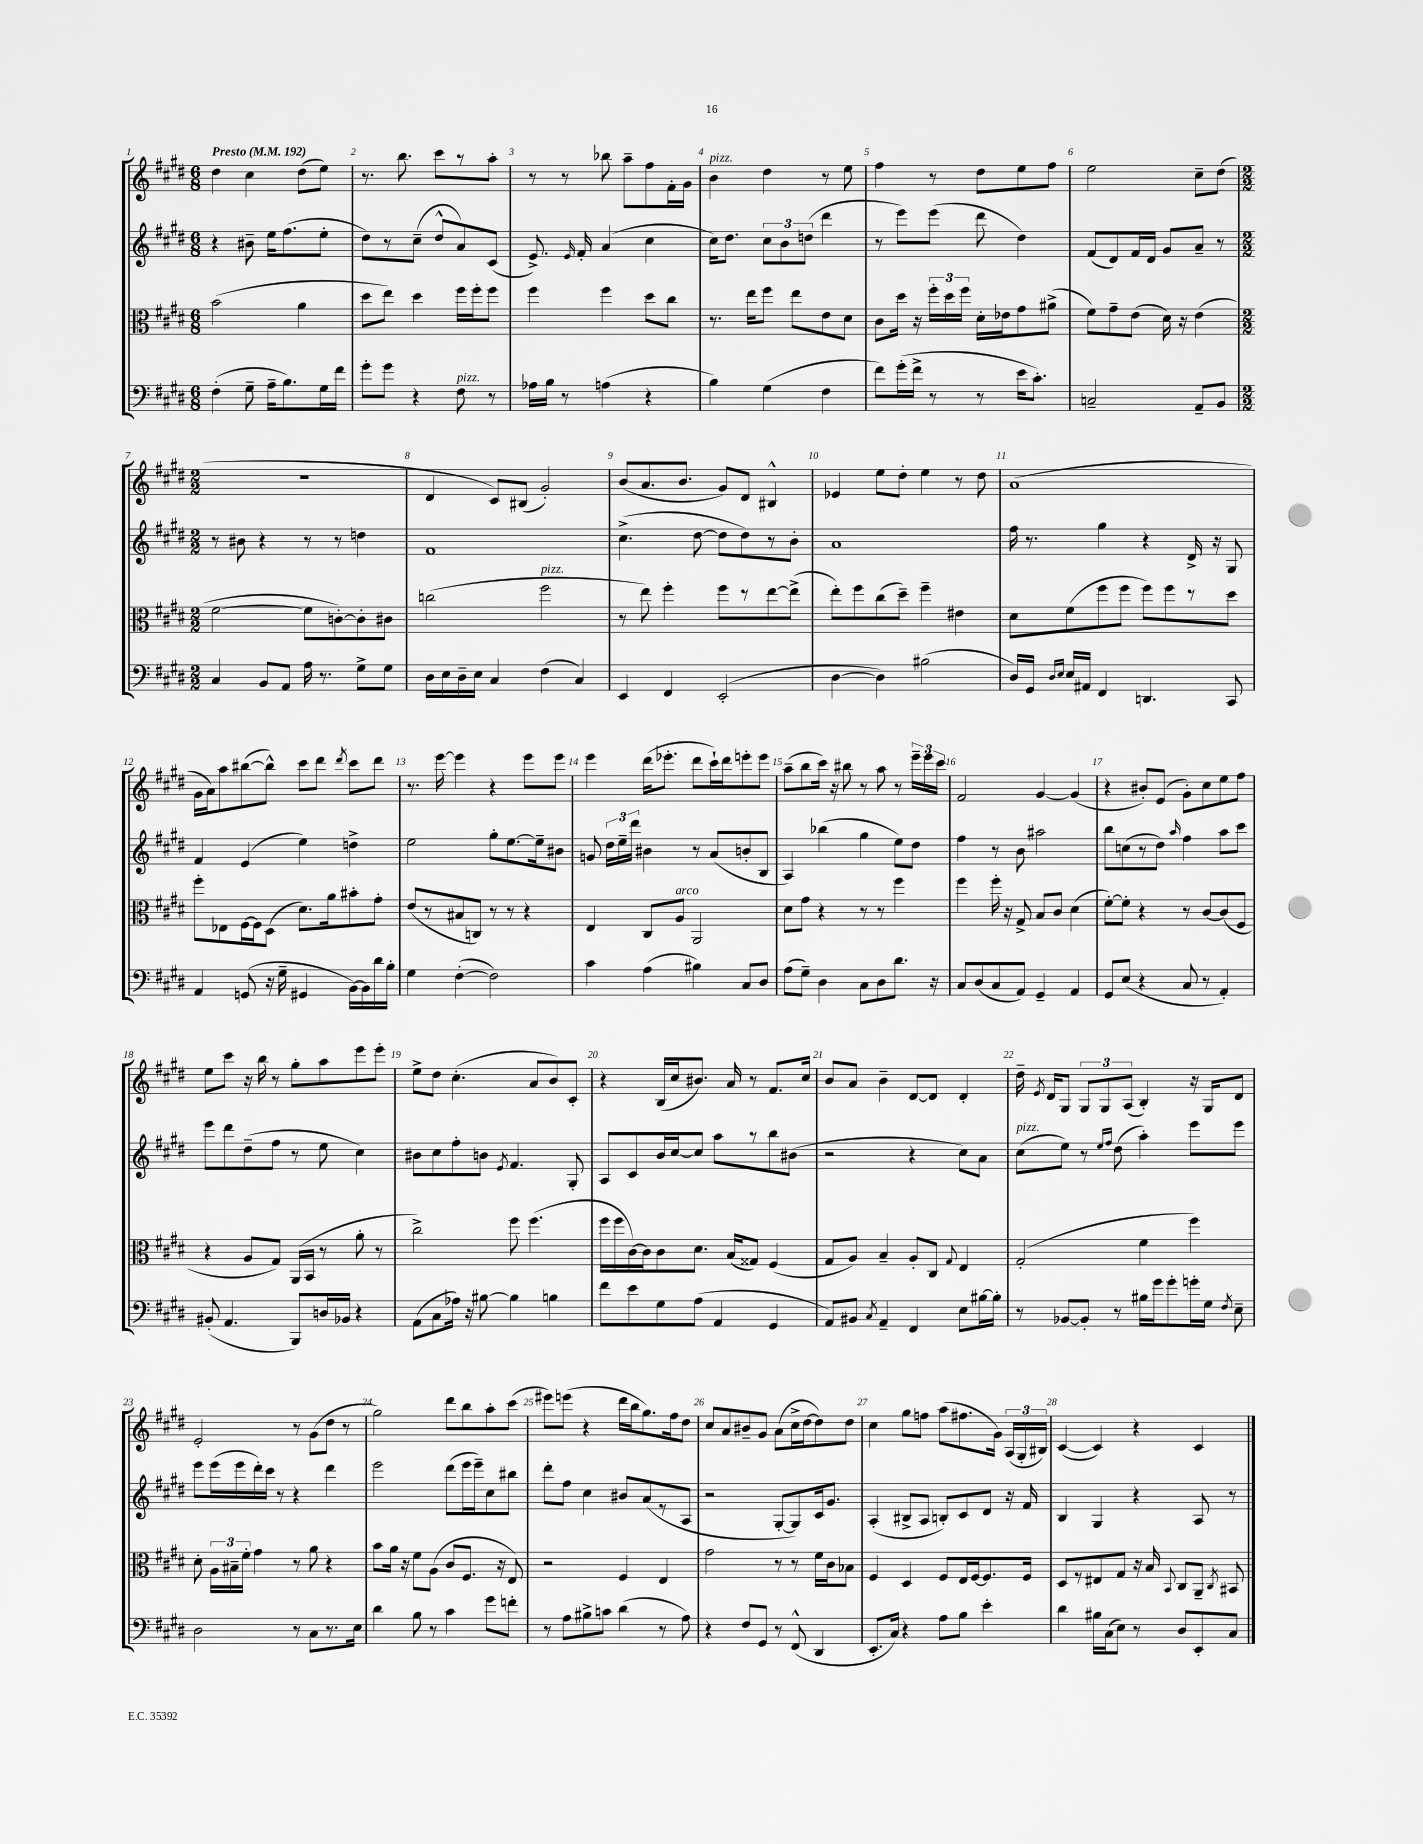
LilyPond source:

<<
\new StaffGroup <<
\new Staff = "s0" {
    \clef treble \key e \major \numericTimeSignature \time 6/8 \tempo "Presto" 4 = 192
    \autoBeamOff dis''4 cis''4 dis''8[( e''8]) |
    r8. b''8. cis'''8[ r8 a''8]-. |
    r8 r8 bes''8 a''8[-- fis''8 fis'16-. gis'16] |
    b'4^\markup { \italic "pizz." } dis''4 r8 e''8 |
    fis''4 r8 dis''8[ e''8 fis''8] |
    e''2 cis''8[-- dis''8]( |
    \numericTimeSignature \time 2/2 r1 |
    dis'4 cis'8[) bis8]( gis'2-.) |
    b'8[( a'8. b'8.] gis'8[) dis'8] bis4-^ |
    ees'4 e''8[ dis''8]-. e''4 r8 dis''8 |
    a'1( |
    gis'16[ a'16) a''8 bis''8~( bis''8]-^) cis'''8[ dis'''8] \acciaccatura { dis'''8 } cis'''8[ dis'''8] |
    r8. e'''16~ e'''4 r4 e'''8[ e'''8] |
    e'''4 dis'''16[( ees'''8.]-. dis'''8[ cis'''16-!) dis'''16 e'''8-. e'''8] |
    a''8[--( b''8 cis'''16]) r16 bis''8 r8 a''8 r8 \tuplet 3/2 { e'''16[-- e'''16 cis'''16] } |
    fis'2 gis'4~ gis'4( |
    r4 bis'8[-.) e'8]( gis'8[-.) cis''8 e''8 fis''8] |
    e''8[ cis'''8] r16 b''16 r8 gis''8[-. a''8 e'''8 e'''8]-. |
    e''8[-> dis''8] cis''4.-.( a'8[ b'8) cis'8]-. |
    r4 b16[( cis''16 bis'8.]) a'16 r8 fis'8.[ cis''16] |
    b'8[ a'8] b'4-- dis'8[~ dis'8] dis'4-. |
    dis''16-- \acciaccatura { e'8 } dis'16[ gis8] \tuplet 3/2 { gis8[ gis8 a8]( } b4-.) r16 gis16[ dis'8] |
    e'2-. r8 gis'8[( dis''8] r8 |
    gis''2) dis'''8[ b''8 a''8-. cis'''8]( |
    eis'''8[) e'''8]( r4 dis'''16[ b''16 gis''8.) fis''16 dis''8] |
    cis''8[ a'8 bis'8-- gis'8] a'8[( cis''16-> dis''16~ dis''8) dis''8] |
    cis''4 gis''8[ f''8] a''8[( fis''8. gis'16]) \tuplet 3/2 { a16[( gis16-. bis16]) } |
    cis'4~( cis'4) r4 cis'4 \bar "|." |
}
\new Staff = "s1" {
    \clef treble \key e \major \numericTimeSignature \time 6/8
    \autoBeamOff r4 bis'8-- e''16[ fis''8.( e''8]-. |
    dis''8[) r8 cis''8]--( dis''8[-^ a'8) cis'8]( |
    e'8.->) \grace { e'16 } fis'16-. a'4( cis''4 |
    cis''16[) dis''8.] \tuplet 3/2 { cis''8[ b'8 d''8]( } dis'''4 |
    r8 e'''8[) e'''8]( dis'''8 dis''4) |
    fis'8[( dis'8) fis'16 dis'16] gis'8[ a'8]-- r8 |
    \numericTimeSignature \time 2/2 r8 bis'8 r4 r8 r8 d''4 |
    fis'1 |
    cis''4.->( dis''8~ dis''8[ dis''8) r8 b'8]-. |
    a'1 |
    fis''16 r8. gis''4 r4 dis'16-> r16 gis8 |
    fis'4 e'4( e''4) d''4-> |
    e''2 gis''8[-. e''8.~ e''16-- bis'8] |
    g'8 \tuplet 3/2 { dis''16[ e''16-- dis'''16] } bis'4 r8 a'8[( b'8-. b8] |
    a4) bes''4( gis''4 e''8[) dis''8] |
    fis''4 r8 b'8 ais''2 |
    b''8[ c''8( r8 dis''8]) \grace { a''16 } fis''4 a''8[ cis'''8] |
    e'''8[ dis'''8 dis''8--( fis''8] r8 e''8 cis''4) |
    bis'8[ cis''8 fis''8-. b'8] \acciaccatura { e'8 } fis'4. gis8-. |
    a8[ cis'8 b'16 cis''16~ cis''8] a''8[ r8 b''8 bis'8]( |
    r2 r4 cis''8[) a'8] |
    cis''8[^\markup { \italic "pizz." }( e''8]) r8 \grace { e''16[ fis''16] } dis''8( a''4-.) e'''8[ e'''8] |
    e'''8[ e'''16( e'''16 dis'''16-.) cis'''16] r8 r4 dis'''4 |
    e'''2 dis'''8[( e'''16 e'''16--) cis''8 bis''8] |
    dis'''8[-. fis''8] cis''4 bis'8[ a'8( r8 a8] |
    r2 gis8[~-. gis8) cis'16 gis'8.] |
    a4-.( bis8[-> a8] b8[-.) cis'8 dis'8] r16 fis'16 |
    b4 gis4 r4 a8 r8 \bar "|." |
}
\new Staff = "s2" {
    \clef alto \key e \major \numericTimeSignature \time 6/8
    \autoBeamOff b'2( a'4 |
    dis''8[ e''8]) dis''4 fis''16[ fis''16-. fis''8] |
    fis''4 fis''4 dis''8[ cis''8] |
    r8. e''16[ fis''8] e''8[ e'8 dis'8] |
    cis'8[ dis''16] r16 \tuplet 3/2 { fis''16[-. dis''16 fis''16] } dis'16[-. ees'16 gis'8 ais'8]->( |
    fis'8[) gis'8-- e'8]( dis'16) r16 e'4( |
    \numericTimeSignature \time 2/2 fis'2~ fis'8[ c'8~-.) c'8-. cis'8] |
    c''2( fis''2^\markup { \italic "pizz." } |
    r8 e''8) fis''4-. fis''8[ r8 e''8~ e''8]->( |
    e''8[-.) fis''8 cis''8( dis''8]--) fis''4-- eis'4 |
    dis'8[ fis'8( fis''8 fis''8] fis''8[) fis''8 r8 dis''8] |
    fis''8[-. ees8 fis16~ fis16 dis8]( dis'8.[) a'16 bis'8-. gis'8]-. |
    e'8[( r8 bis8 c8]) r8 r8 r4 |
    e4 cis8[ a8]^\markup { \italic "arco" } a,2 |
    dis'8[ gis'8] r4 r8 r8 fis''4 |
    fis''4 fis''16-. r16 gis8-> b8[ cis'8] dis'4( |
    fis'8[~-.) fis'8]-. r4 r8 cis'8[~ cis'8( fis8] |
    r4 a8[ gis8]) a,16[( b,16] r8 a'8-. r8 |
    cis''2->) fis''8 fis''4.( |
    fis''16[ fis''16 cis'16~) cis'16 cis'8 dis'8.] b16[( gisis8]) fis4( |
    gis8[ a8]) b4-- a8[-. cis8] \appoggiatura { gis8 } e4 |
    gis2-.( fis'4 fis''4) |
    dis'8-. \tuplet 3/2 { a16[ bis16-- fis'16]-. } gis'4 r8 a'8 r4 |
    b'8[ a'16] r16 fis'8[ a8]( cis'8[ fis8.] r16 e8) |
    r2 fis4 e4 |
    gis'2 r8 r8 fis'16[ cis'16 bes8] |
    fis4 dis4 fis8[ e16 fis16~ fis8. fis16] |
    dis8[ r8 eis8 gis8] r16 b16 \appoggiatura { b,8 } cis8[ a,8]-- \acciaccatura { cis8 } bis,8 \bar "|." |
}
\new Staff = "s3" {
    \clef bass \key e \major \numericTimeSignature \time 6/8
    \autoBeamOff fis4-.( gis8-- a16[-- b8.) gis16 fis'16] |
    gis'8[-. gis'8] r4 fis8^\markup { \italic "pizz." } r8 |
    aes16[ b16] r8 a4( r4 |
    b4) gis4( fis4 |
    fis'8[) gis'16-.( fis'16]-> r8 r8 e'16[ cis'8.]-.) |
    c2-- a,8[-- b,8] |
    \numericTimeSignature \time 2/2 cis4 b,8[ a,8] a16 r8. gis8[-> gis8] |
    dis16[ e16 dis16-- e16] cis4 fis4( cis4) |
    e,4 fis,4 e,2-.( |
    dis4~ dis4) bis2( |
    dis16[) gis,16] \grace { dis16[ e16] } e16[ ais,16] fis,4 d,4. cis,8 |
    a,4 g,8( r16 gis16-- gis,4 b,16[~) b,16 dis'16 b16]-. |
    gis4 fis4~-.( fis2) |
    cis'4 a4( bis4) cis8[ dis8] |
    a8[( gis8]--) dis4 cis8[ dis8 dis'8.] r16 |
    cis8[ dis8( cis8 a,8]) gis,4-- a,4 |
    gis,8[ e8]( r4 cis8 r8 a,4-.) |
    bis,8-.( a,4. b,,8[) d16 bes,16] r4 |
    a,8[( cis8 aes16]) r16 bis8~ bis4 b4 |
    fis'8[ e'8 gis8 a8]( a,4 gis,4 |
    a,8[) bis,8] \acciaccatura { cis8 } a,4-- fis,4 e8[ bis16~ bis16]-. |
    r8 bes,8[~ bes,8]-. r8 bis16[ gis'16 gis'8-. g'16-. gis16] \acciaccatura { fis8 } e8-- |
    dis2 r8 cis8[ r8. e16] |
    dis'4 b8 r8 cis'4 gis'8[ f'8]-. |
    r8 a8[ bis8-> c'8] dis'4( r8 a8) |
    r4 fis8[ gis,8] r8 fis,8-^( dis,4 |
    e,8.[-. cis16]) r4 a8[ b8] e'4-. |
    dis'4 bis16[ cis16( e8]) r8 dis8[ e,8-. cis8] \bar "|." |
}
>>
>>
\layout { \context { \Score \override BarNumber.break-visibility = ##(#f #t #t) barNumberVisibility = #all-bar-numbers-visible } }
